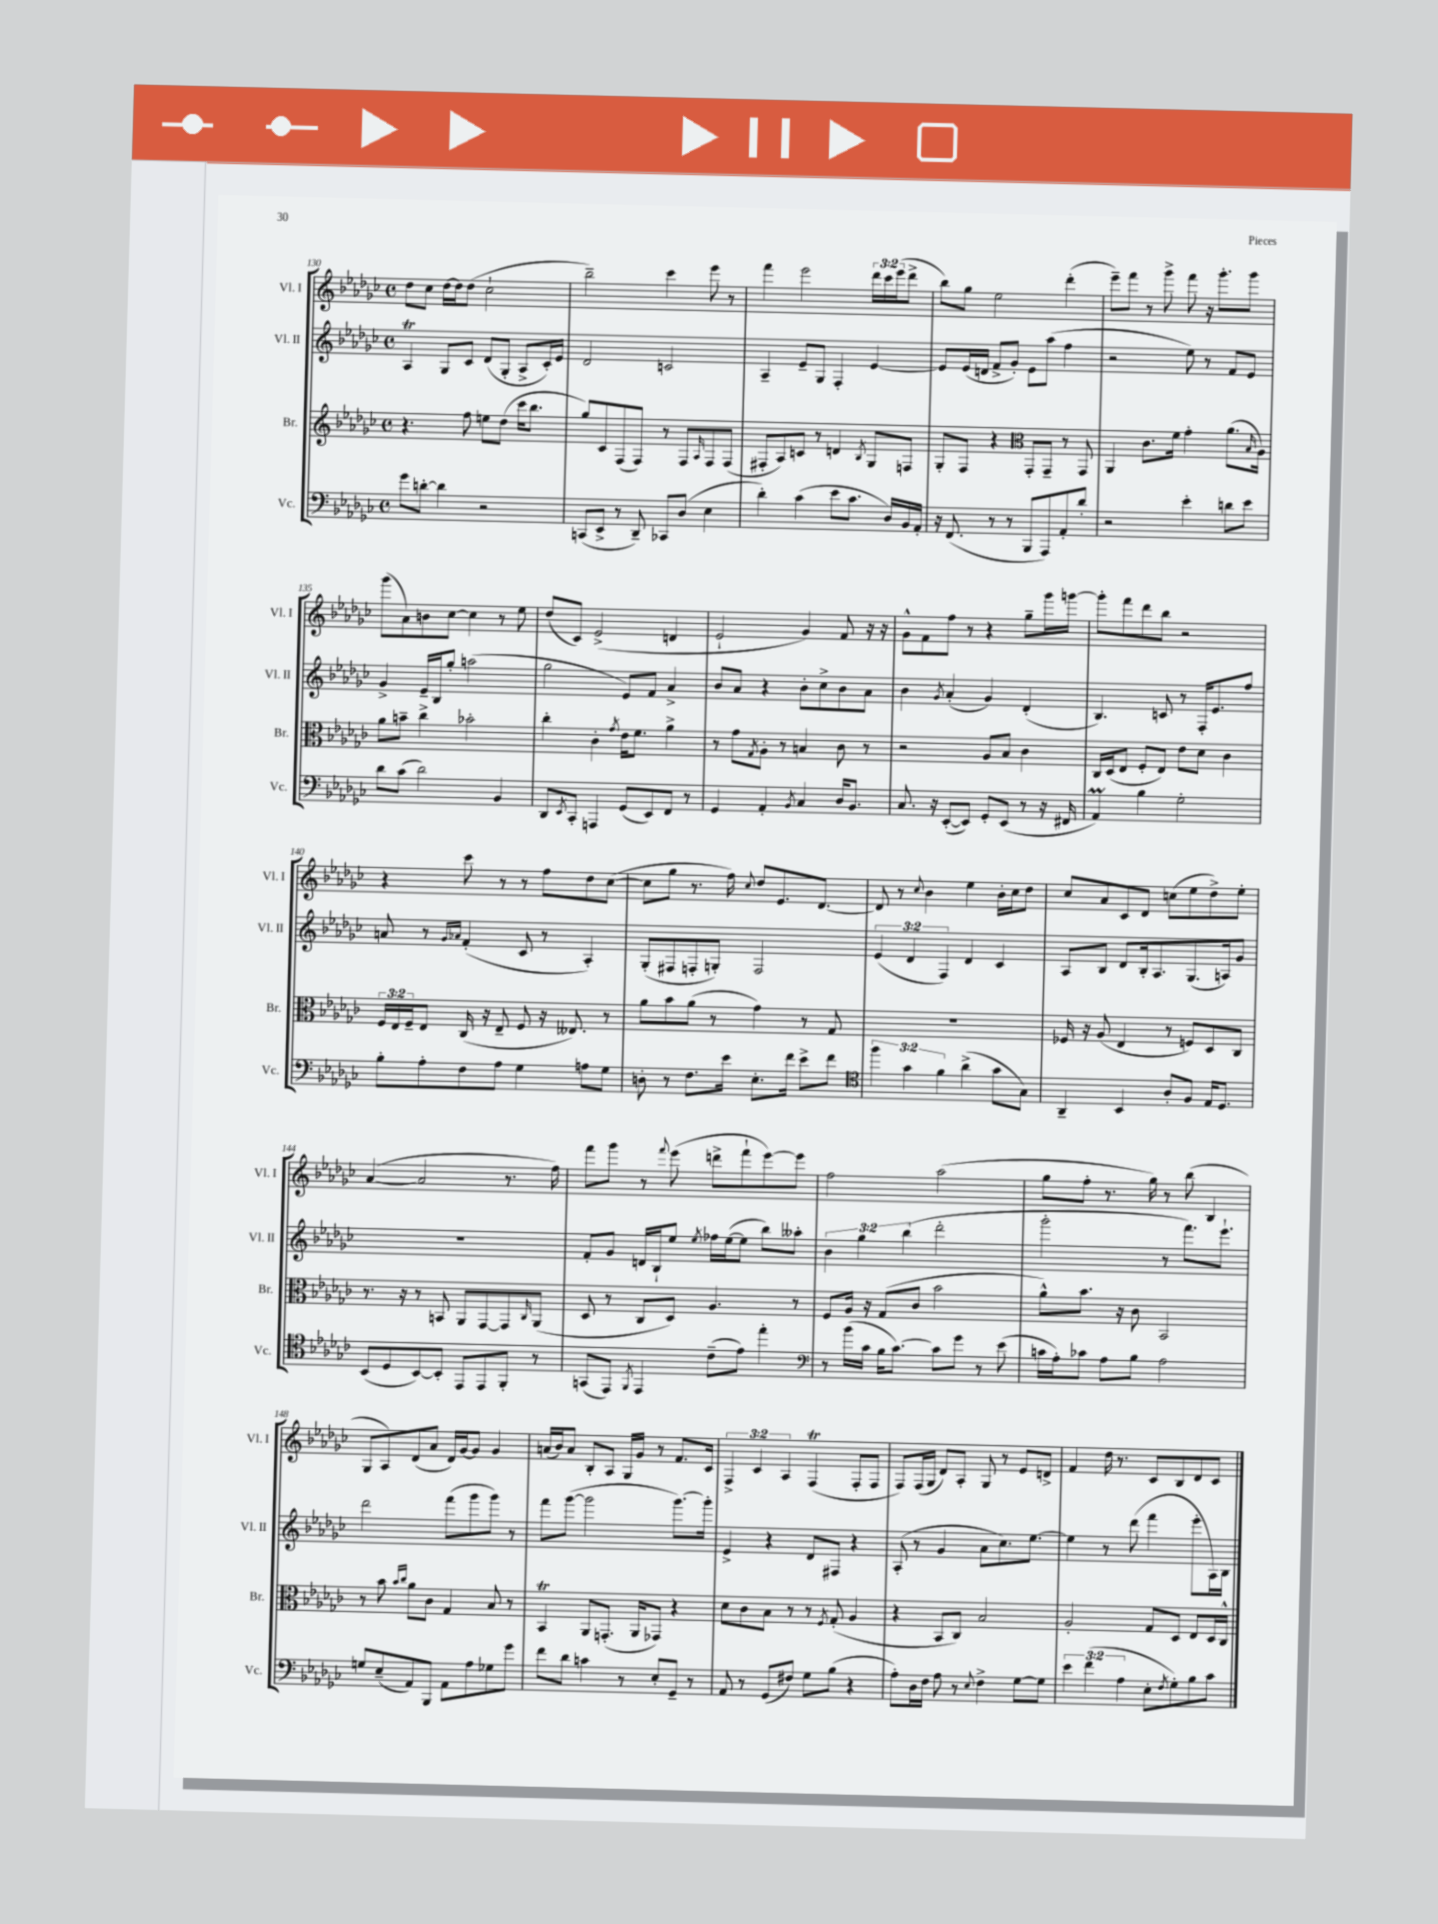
<<
\new StaffGroup <<
\new Staff = "s0" \with { instrumentName = "Vl. I" shortInstrumentName = "Vl. I" } {
    \clef treble \key ges \major \defaultTimeSignature \time 4/4 \override Staff.TupletNumber.text = #tuplet-number::calc-fraction-text
    des''8 ces''8 des''16~ des''16 des''8( ces''2-! |
    bes''2--) ces'''4 ees'''8 r8 |
    f'''4 ees'''2 \tuplet 3/2 { des'''16 ces'''16 ees'''16( } des'''8-> |
    bes''8) ges''8 ees''2 des'''4-.( |
    ees'''8--) f'''8 r8 ges'''8-> f'''8 r16 ges'''8.-. ges'''8 |
    ges'''8( aes'8) b'8 ces''8~ ces''4 r8 ees''8 |
    des''8( ces'8) ees'2->( d'4 |
    ees'2-! ges'4) f'8 r16 r16 |
    ges'8-^ f'8 f''8 r8 r4 ges''8-- ges'''16 g'''16~ |
    g'''8-. f'''8 des'''8 bes''8 r2 |
    r4 ces'''8 r8 r8 f''8 des''8 ces''8~( |
    ces''8 ges''8 r8. f''16) \appoggiatura { ces''8 } des''8 ees'8. des'8.~ |
    des'8 r8 \appoggiatura { ces''8 } bes'4 ees''4 bes'16-. ces''16 des''8 |
    ces''8 aes'8 ces'8 des'8 c''8( ees''8 des''8->) ees''8-. |
    aes'4~( aes'2 r8. f''16) |
    f'''8 ges'''8 r8 \appoggiatura { f'''8 } ees'''8( d'''8-> f'''8-! ees'''8~) ees'''8 |
    f''2 aes''2( |
    ges''8 f''8-. r8. ges''16) r8 bes''8( bes4 |
    ges8 aes8) des'8( aes'8 des'16) ges'16~ ges'8 ges'4 |
    a'16( bes'16) a'8 bes8-. aes8 ges16 ges'16 r8 f'8. ces'16 |
    \tuplet 3/2 { f4-> ces'4 aes4 } f4\trill( f8-. f8 |
    f8) f16( ges16 des'8) aes8-. ges8 r8 ees'8 d'8-> |
    f'4 des''16 r8. ces'8 bes8 des'8 ces'8 \bar "|." |
}
\new Staff = "s1" \with { instrumentName = "Vl. II" shortInstrumentName = "Vl. II" } {
    \clef treble \key ges \major \defaultTimeSignature \time 4/4 \override Staff.TupletNumber.text = #tuplet-number::calc-fraction-text
    aes4\trill ges8 ces'8 des'8( ges8-. aes8-> ces'16-.) ees'16 |
    des'2 c'2 |
    aes4-- ees'8-- ges8 f4-. ees'4~ |
    ees'8 ees'16( d'16 f'8-> ges'8-.) ees'8 aes''8( f''4 |
    r2 ees''8) r8 f'8 ees'8 |
    ges'4-> ees'16-- bes16 ges''8-. a''2( |
    ges''2 ees'8) f'8 aes'4-> |
    bes'8 aes'8 r4 bes'8-. ces''8-> bes'8 aes'8 |
    bes'4 \acciaccatura { ges'8 } aes'4-.( ges'4) des'4-.( |
    bes4.) c'8 r8 f16-. ees'8. f''8 |
    a'8 r8 \grace { ges'16 aes'16 } f'4-.( ces'8 r8 aes4-.) |
    ges8-.( fis8 f8-. g8-.) f2 |
    \tuplet 3/2 { ees'4( des'4 f4) } des'4 ces'4 |
    aes8 bes8 des'8 bes16-. aes8. ges8.( a16) ges'8 |
    R1 |
    f'8-. ges'8 d'16 bes16-! ees''8 \acciaccatura { ees''8 } fes''16 ees''16~( ees''8 bes''8) aeses''8-. |
    \tuplet 3/2 { bes'4 ges''4 bes''4( } des'''2-. |
    ges'''2-. r8 f'''8.) ees'''8.-! |
    des'''2 f'''8( ges'''8 ges'''8) r8 |
    f'''8 ges'''8~( ges'''2 ges'''8.~) ges'''16-. |
    ees'4-> r4 des'8 fis8 r4 |
    aes8-.( r8 ges'4 aes'8 ces''8.) ees''8.~ |
    ees''4 r8 des'''8( f'''4 ees'''8-. aes16) bes16 \bar "|." |
}
\new Staff = "s2" \with { instrumentName = "Br." shortInstrumentName = "Br." } {
    \clef treble \key ges \major \defaultTimeSignature \time 4/4 \override Staff.TupletNumber.text = #tuplet-number::calc-fraction-text
    r4. f''8 e''8 des''8( ces'''16 bes''8. |
    ges''8) ces'8 f8( f8) r8 f8 \grace { aes16 } f8 f8( |
    fis8-. aes8) c'8 r8 d'4 \acciaccatura { bes8 } ges8 f8 |
    ges8-. f8 r4 \clef alto ges,8-. ges,8-- r8 ges,8 |
    aes,4 ces'8. f'16 ges'4-. aes'8.( \grace { bes16 } aes16) |
    aes'8 b'8-- ces''4-> bes'2-. |
    ces''4-. ces'4-. \acciaccatura { ges'8 } ees'16 f'8. aes'4-> |
    r8 ges'8 \acciaccatura { ges8 } aes8-. r8 b4 ces'8 r8 |
    r2 aes8 bes8 ces'4 |
    ces16 des16( ees8 f8-. ees8) ees'8 des'8 ces'4 |
    \tuplet 3/2 { f16 ees16 f16-- } ees8 ces16( r16 ees8-- f8 r16 eeses8.) r8 |
    aes'8 bes'8 aes'8( r8 ges'4) r8 ges8 |
    R1 |
    fes16 r16 aes8( ees4 r8 f8) des8 ces8 |
    r8. r16 r8 b,8 aes,8 ges,8~ ges,8 \grace { ces16 } aes,8( |
    des8 r8 ces8 des8) aes4. r8 |
    f8 aes16 r16 ges8( ces'8 bes'2 |
    aes'8-^) bes'8. r16 ces'8 bes,2 |
    r8 bes'8 \grace { bes'16 ces''16 } aes'8 ces'8 ges4 bes8 r8 |
    bes,4\trill aes,8 g,8.-.( aes,16 ges,8) r4 |
    des'8 ces'8 bes8 r8 r8 \acciaccatura { f8 } ges8-.( aes4 |
    r4 bes,8 ces8) bes2 |
    aes2-. ges8 des8 ees8 des16 ces16-^ \bar "|." |
}
\new Staff = "s3" \with { instrumentName = "Vc." shortInstrumentName = "Vc." } {
    \clef bass \key ges \major \defaultTimeSignature \time 4/4 \override Staff.TupletNumber.text = #tuplet-number::calc-fraction-text
    ges'8 d'8~-. d'4 r2 |
    c,8( ees,8-> r8 des,8--) ces,8 des8( ees4 |
    des'4-.) ces'4( ees'8 ces'8. des16) bes,16 aes,16-. |
    r16 f,8.( r8 r8 bes,,8 aes,,8) aes,8-. des'8-. |
    r2 ees'4-. d'8 ees'8 |
    des'8 ces'8( des'2) bes,4 |
    des,8 \acciaccatura { ees,8 } ces,8-. a,,4 ges,8( ees,8) f,8 r8 |
    ges,4 aes,4-. \acciaccatura { bes,8 } ces4 des16 bes,8. |
    ces8. r16 ees,8~-.( ees,8) ges,8-. ees,8( r8 r16 fis,16 |
    aes,4\prall) bes4 ges2-. |
    bes8-. aes8-. f8 aes8 ges4 a8 ges8 |
    d8-. r8 f8. ees'16 ees8.-. f'16 ees'8-> f'8 |
    \clef tenor \tuplet 3/2 { f''4 ges'4 f'4 } aes'4->( ges'8 ges8) |
    aes,4-- bes,4 aes8-. f8 ees16 des8. |
    bes,8( des8 bes,8~) bes,8-. ees,8 ees,8 f,8-. r8 |
    g,8( ees,8) \acciaccatura { f,8 } ees,4 ces'8--( ees'8) ees''4-. |
    \clef bass r8 bes'16( ces'16 bes16 ces'8.~) ces'8 ges'8 r8 ees'8( |
    c'16 aes16-.) ces'8 aes8 bes8 aes2 |
    g8 ees8--( aes,8) bes,,8 aes,8 aes8 ges8 ges'8 |
    f'8 des'8 c'4 r8 ees8-. ges,8-- r8 |
    aes,8 r8 ges,8( fis8) ges8 bes8( r4 |
    aes8-.) des16 f16 aes8 r8 \appoggiatura { ees8 } f4-> ges8~ ges8 |
    \tuplet 3/2 { ees'4 f'4( aes4 } ees8-. \acciaccatura { f8 } ges8-.) bes8 ces'8 \bar "|." |
}
>>
>>
\layout { \context { \Score currentBarNumber = #130 } }
